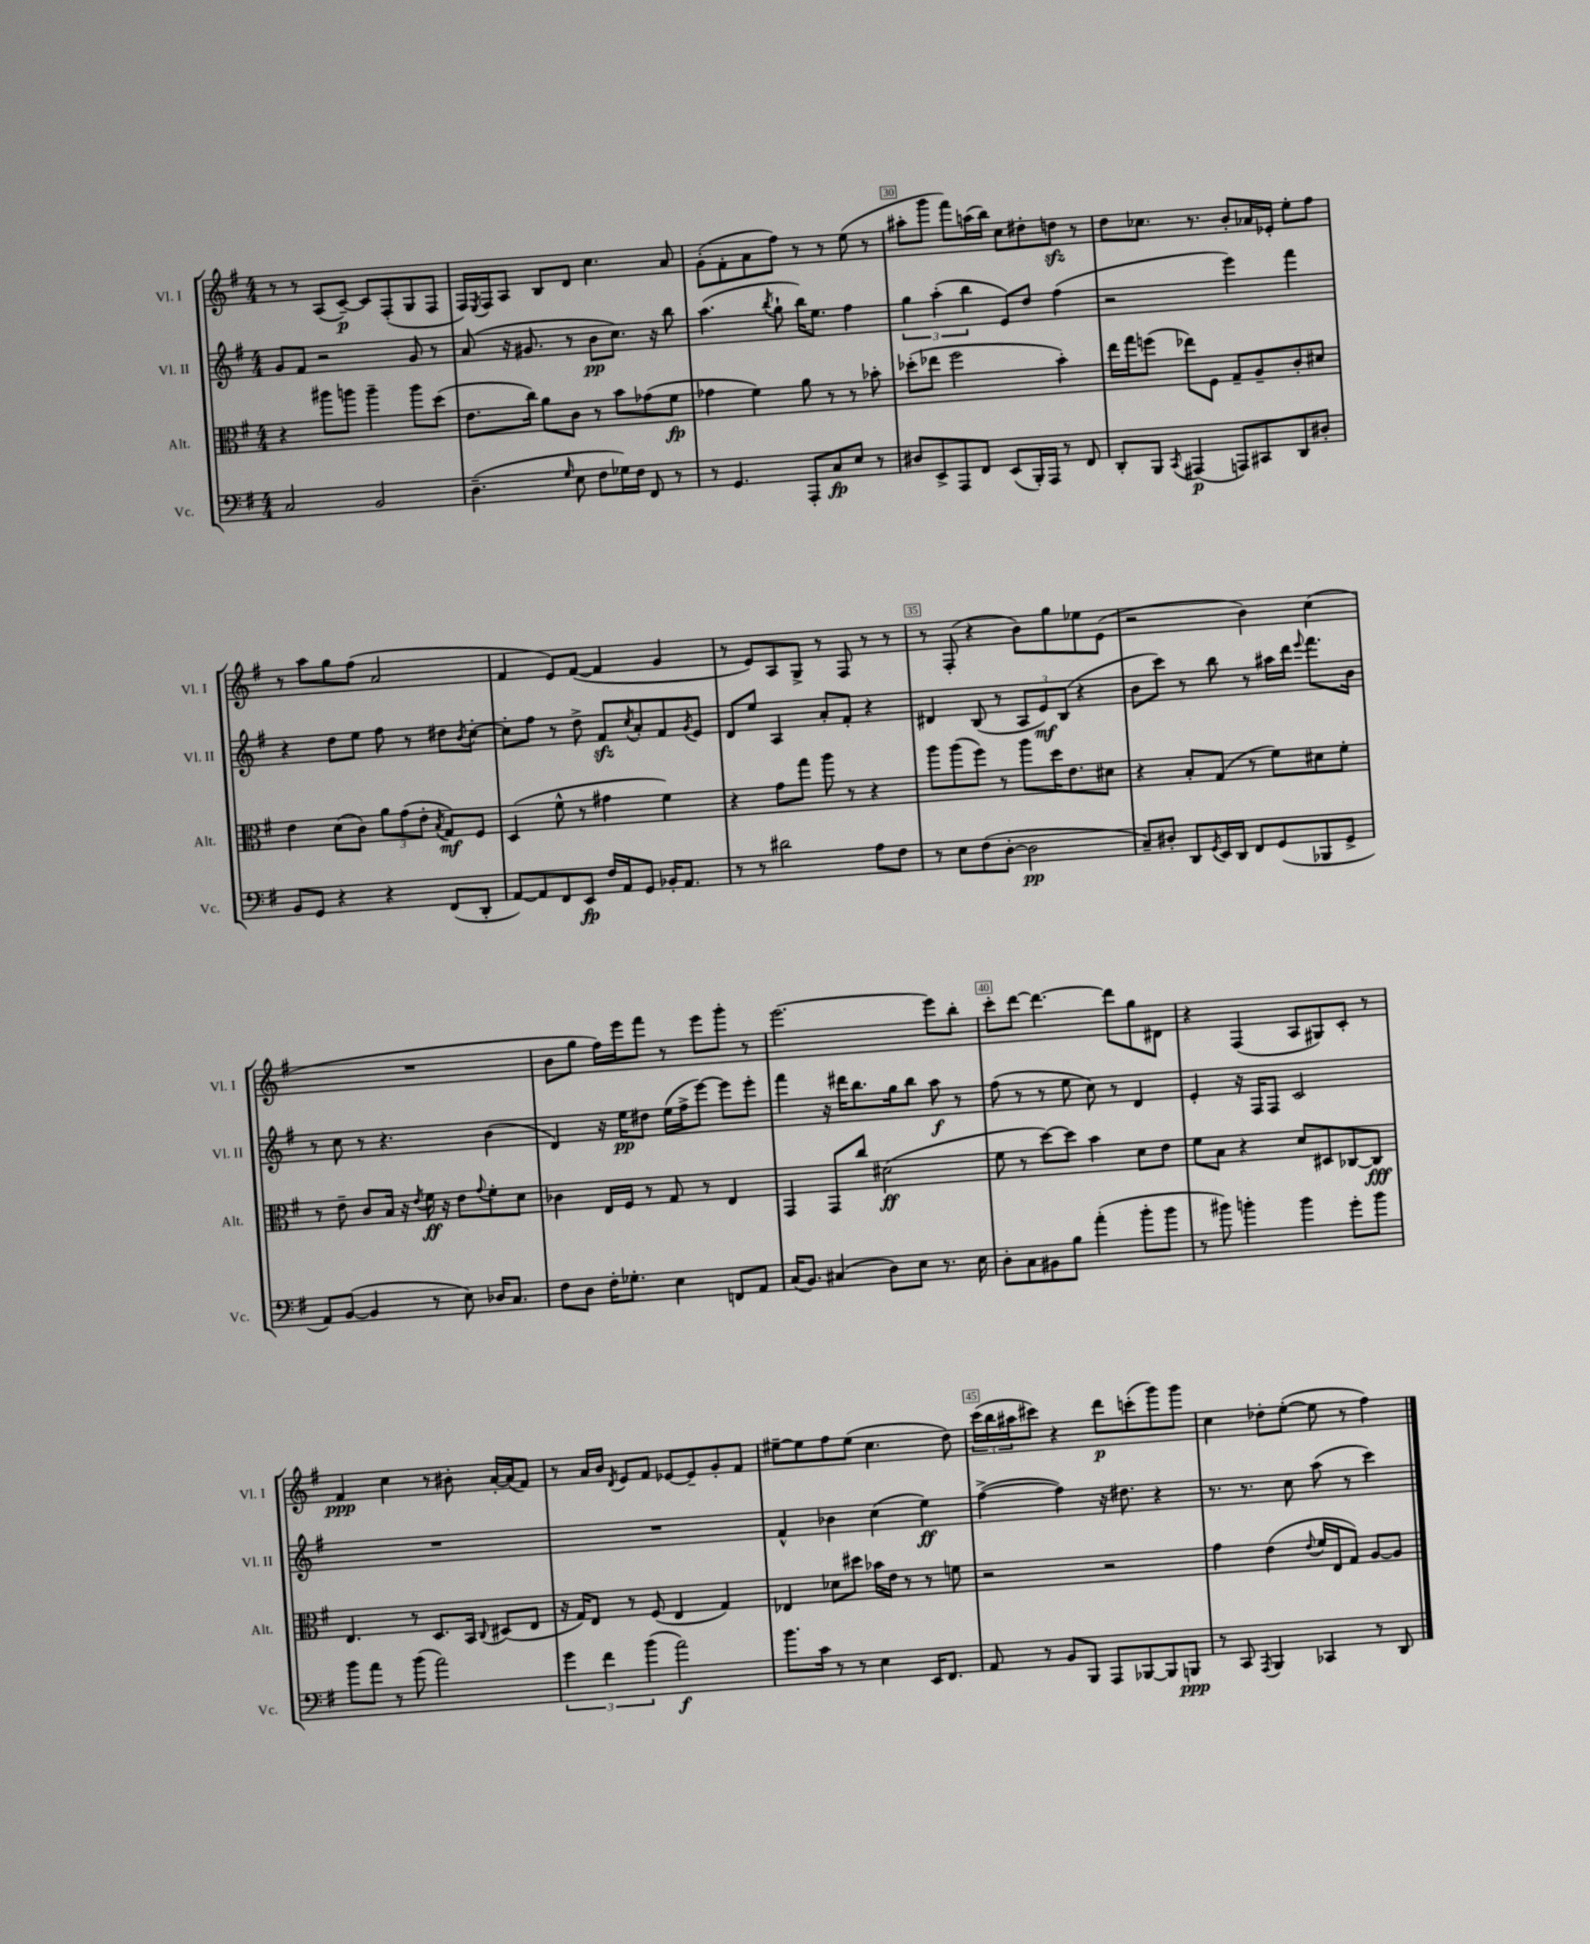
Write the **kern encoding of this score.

**kern	**kern	**kern	**kern
*staff4	*staff3	*staff2	*staff1
*clefF4	*clefC3	*clefG2	*clefG2
*k[f#]	*k[f#]	*k[f#]	*k[f#]
*M4/4	*M4/4	*M4/4	*M4/4
2C	4r	8g	8r
.	.	8f#	8r
.	8aa#	2r	(8A
.	8aa	.	[8c~)
2BB	4aa~	.	8c]
.	.	.	(8F#'
.	8aa	8g	8G
.	(8dd	8r	8F#
=	=	=	=
(4.D~	8.e	(8a	16F#)
.	.	.	8qE
.	.	.	16F#
.	.	16r	8A
.	16cc)	8.g#	.
.	8a	.	8B
16qqG	.	.	.
8E	8c	8r	8d
8F#	8r	8b	4.cc
16G-)	8b	8.cc)	.
16F#	.	.	.
8FF#	(8g-	.	.
.	.	16r	.
8r	8f#	8bb	8a
=	=	=	=
8r	4g-	(4.aa	(8g'
4.GG	.	.	8f#'
.	4f#)	.	8a
.	.	8qbb	.
.	.	8gg`	8ff#)
8AAA'	8a	16bb)	8r
.	.	8.ee	.
8C	8r	.	8r
8E	8r	4ff#	(8ee
8r	8b-'	.	8r
=	=	=	=
8D#	(8dd-'	6gg	8aa#'
8EE^	8ee-	.	8ggg
.	.	(6aa'	.
8AAA	2ff#	.	8fff#)
.	.	6bb	.
8FF#	.	.	(16aa
.	.	.	16bb)
(8EE	.	8e)	8cc
16BBB')	.	8dd	8dd#'
16AAA	.	.	.
8r	4b')	(4ff#	8dd
8FF#	.	.	8r
=	=	=	=
8DD'	16ee	2r	8dd
.	16gg	.	.
8BBB	(8ff	.	8.cc-
8qCC	.	.	.
(4AAA#	8ee-)	.	.
.	.	.	8.r
.	8F#	.	.
8AAA)	8G~	4eee)	8b'
8CC#	8A~	.	16a-
.	.	.	16e-'
8DD	8c'	4fff#	8ee'
8D#'	8d#	.	8ff#
=	=	=	=
8BB	4e	4r	8r
8GG	.	.	8aa
4r	(8d	8dd	8gg
.	8c)	8ee	(8ff#
4r	12a	8ff#	2a
.	(12g	.	.
.	.	8r	.
.	12e'	.	.
.	8qB	.	.
(8FF#	8G)	8dd#	.
.	.	8qb	.
8DD'	8F#	[8cc'	.
=	=	=	=
[8AA)	(4D	8cc']	4f#
8AA]	.	8ff#	.
8FF#	8f#^^	8r	8e)
8EE	8r	8dd^	([8f#
16F#	4g#	8f#	4f#]
16AA	.	.	.
.	.	8qcc	.
8GG	.	8a'	.
16BB-'	4f#)	8f#	4g
8.AA	.	.	.
.	.	8qg	.
.	.	8e	.
=	=	=	=
8r	4r	8d	8r
8r	.	8ee	8e)
2d#	8g	4A	8A
.	8gg	.	8G^
.	8aa	8a'	8r
.	8r	8f#'	8F#
8A	4r	4r	8r
8F#	.	.	8r
=	=	=	=
8r	8aa	4d#	8r
8E	(8aa	.	(8F#'
(8F#	8ff#)	(8B	4r
[8D'	8r	8r	.
2D]	8aa	12A	8b)
.	.	12e)	.
.	16dd	.	8gg
.	.	(12B	.
.	8.e	.	.
.	.	4r	8ee-
.	8d#	.	(8e
=	=	=	=
8C~)	4r	8b	2r
8D#'	.	8ccc)	.
8DD	8B'	8r	.
8qGG	.	.	.
16EE	(8G	8bb	.
16DD	.	.	.
8FF#	8r	8r	4b)
(8GG	8f#)	16aa#	.
.	.	16ddd	.
.	.	8qqeee	.
8BBB-	8d#	8.fff#	(4cc
8GG^	8f#'	.	.
.	.	16b	.
=	=	=	=
8AA)	8r	8r	1r
([8BB	8e~	8cc	.
4BB]	8c	8r	.
.	16B	4.r	.
.	16r	.	.
.	8qe	.	.
8r	16f#	.	.
.	16r	.	.
8E)	8e	.	.
.	8qqg	.	.
16D-	8f#'	(4b	.
8.C	.	.	.
.	8d	.	.
=	=	=	=
8F#	4c-	4d)	8b
8D	.	.	8gg
16F#'	16E	16r	16ff#)
8.G-'	16F#	16ee	16eee
.	8r	8dd#	8fff#
4E	8G	(16ee	8r
.	.	16ff#^	.
.	8r	[8eee)	8eee
8FF	4E	8eee]	8ggg'
8AA	.	8eee'	8r
=	=	=	=
(16C	4GG	4fff#	[2.eee
8.BB)	.	.	.
(4C#	8GG	16r	.
.	.	16ddd#	.
.	8cc	8.bb	.
8D)	(2d#	.	.
.	.	16gg	.
8E	.	8bb	.
8.r	.	8aa	8eee]
.	.	8r	8bb'
16E	.	.	.
=	=	=	=
8D'	8f#	(8ff#	8ccc'
8C	8r	8r	[8ddd
8BB#	[8dd)	8r	4.ddd_
8B	8dd]	8ee	.
(4a'	4b	8cc)	.
.	.	8r	8ddd]
8b'	8d	4d	8gg
8b	8e	.	8d#
=	=	=	=
8r	8f#	4e'	4r
8b#)	8B	.	.
4b'	4r	16r	(4F#
.	.	16F#	.
.	.	8F#	.
4b	8d	2c	8A
.	8D#	.	8G#)
8g'	[8C-	.	8c'
8b	8C-]	.	8r
=	=	=	=
8b	4.E	1r	4f#
8a	.	.	.
8r	.	.	4cc
(8b	8r	.	.
2a)	8.D	.	8r
.	.	.	8b#'
.	16BB	.	.
.	8qqC	.	.
.	(8D#	.	[16a'
.	.	.	(16a]
.	8E	.	8f#)
=	=	=	=
6g	16r	1r	8r
.	16G)	.	.
.	8E	.	16a
6f#	.	.	.
.	.	.	16b
.	.	.	8qd
.	8r	.	8e
(6b	.	.	.
.	(8F#	.	8f#
2a)	4E	.	[8e-
.	.	.	8e-~]
.	4G)	.	8g'
.	.	.	8f#
=	=	=	=
8.b	4E-	4f#^^	[8ee#~
.	.	.	8ee#]
16c	.	.	.
8r	8d-	4b-	8ff#
8r	8dd#	.	(8ee#
4E	16b-	(4cc	4.cc
.	16e	.	.
.	8r	.	.
16EE	8r	4ee)	.
8.FF#	.	.	.
.	8f	.	8dd)
=	=	=	=
8AA	2r	([4ff#^	(24ccc
.	.	.	24bb
.	.	.	24aa#
8r	.	.	8ccc#)
8BB	.	4ff#])	4r
8BBB	.	.	.
8AAA	2r	16r	8ddd
.	.	8.dd#	.
[8BBB-	.	.	(8ccc'
8BBB-]	.	4r	8ggg)
8BBB	.	.	8ggg
=	=	=	=
8r	4g	8.r	4cc
8CC	.	.	.
.	.	8.r	.
8qAAA	.	.	.
4BBB	(4e	.	8dd-'
.	.	8cc	([8ee'
.	8qqe	.	.
4CC-	16f#	(8aa	8ee]
.	16E	.	.
.	8G)	8r	8r
8r	[8A	4ccc)	4ff#)
8DD	8A]	.	.
==	==	==	==
*-	*-	*-	*-
